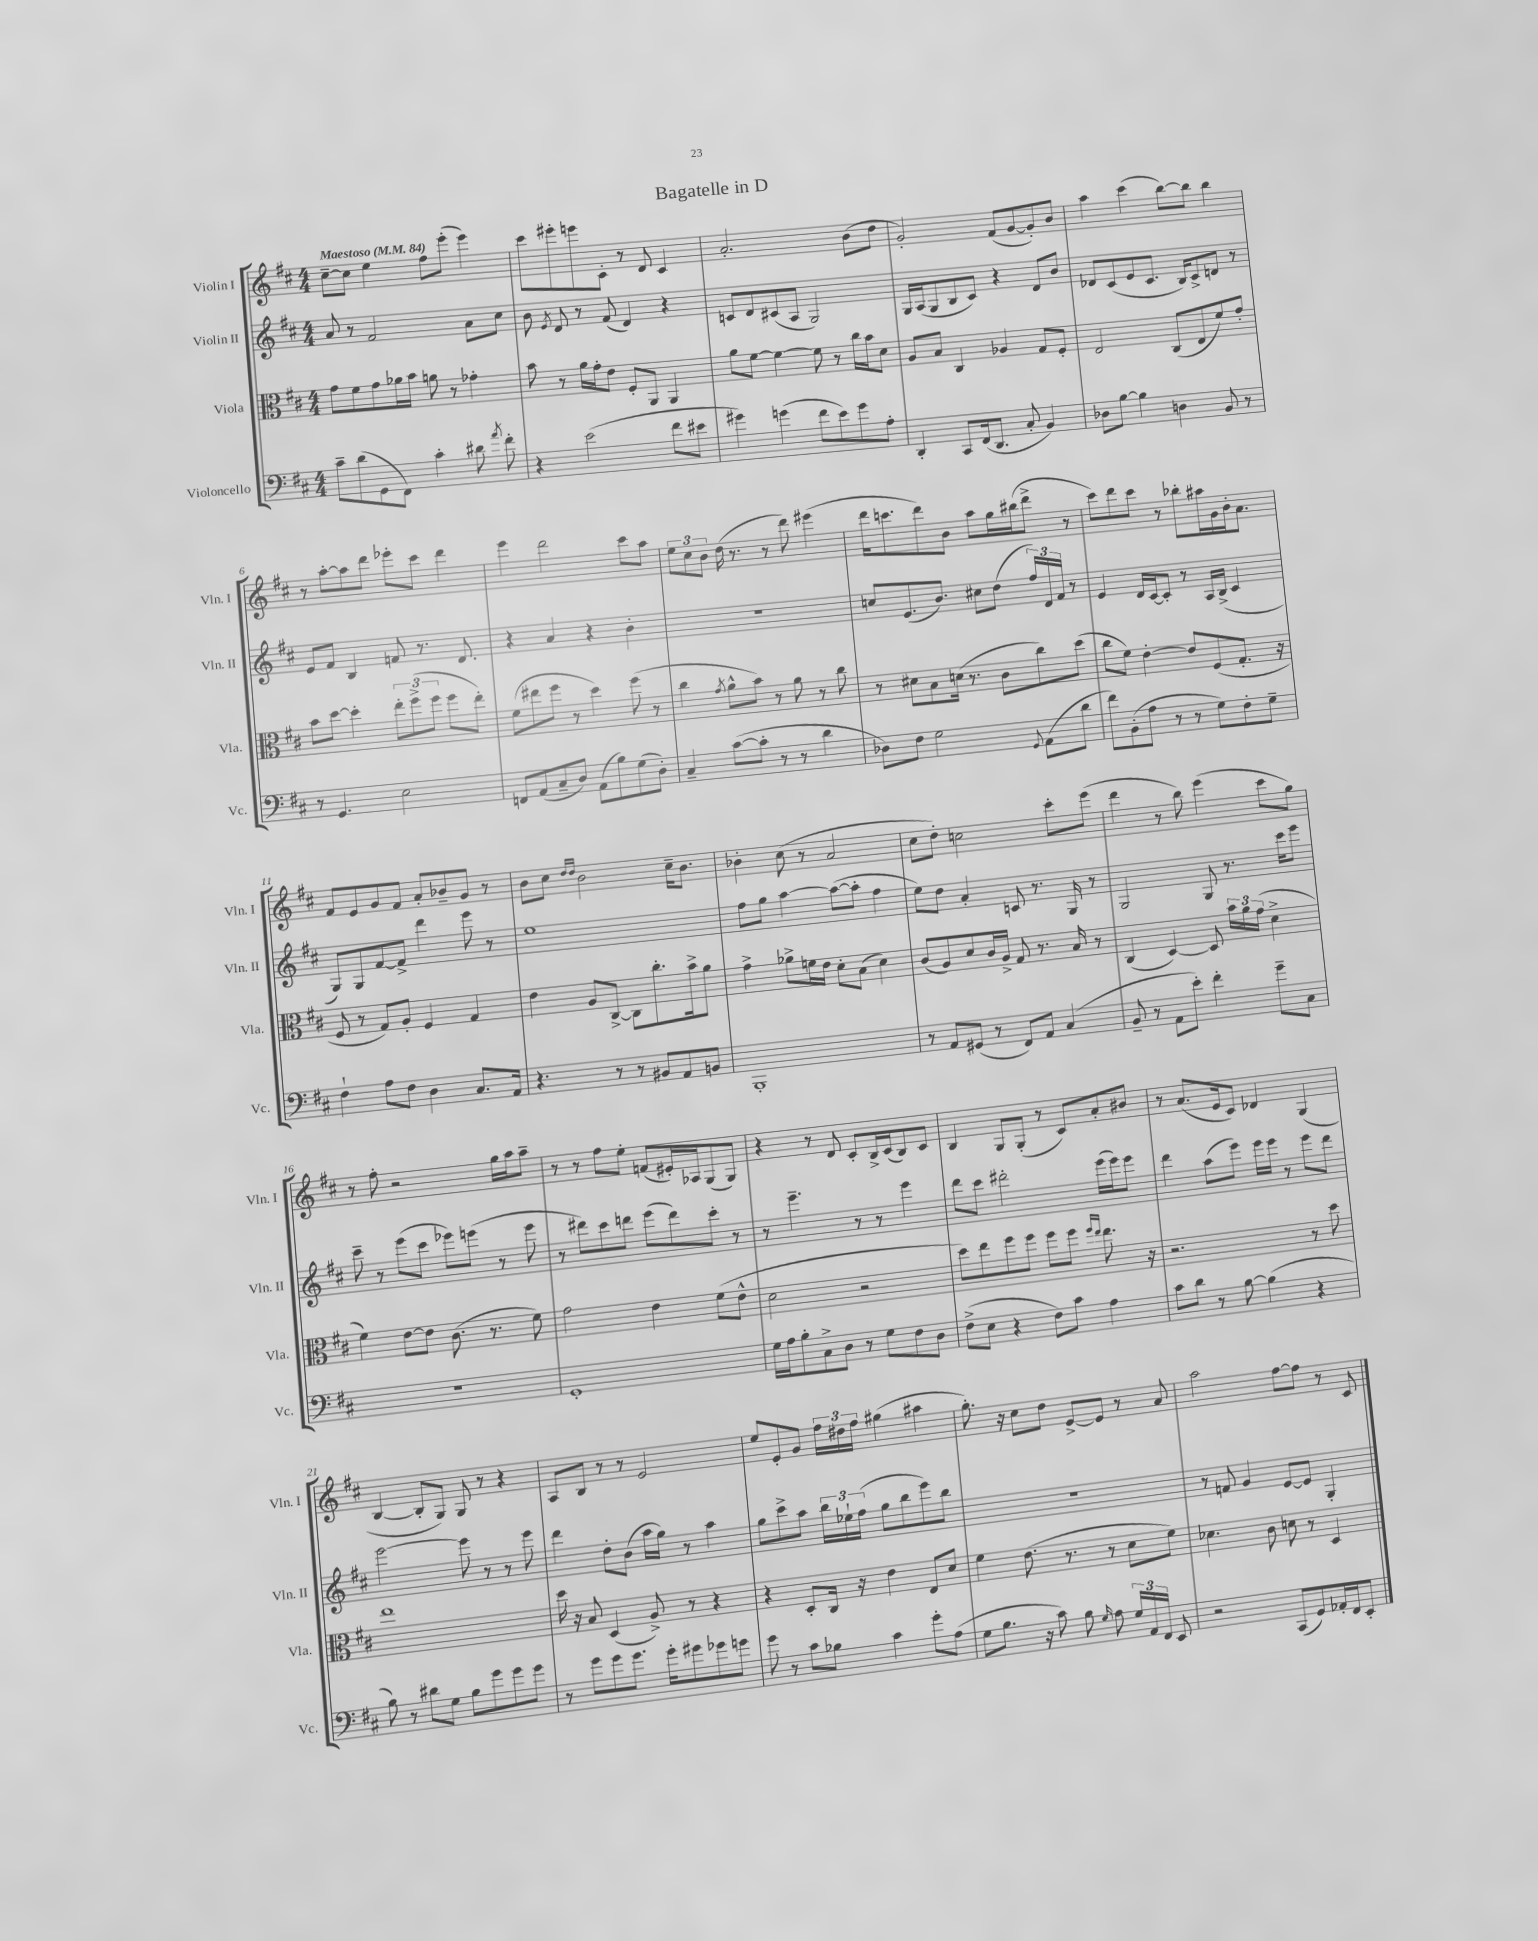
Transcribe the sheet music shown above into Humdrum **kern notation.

**kern	**kern	**kern	**kern
*staff4	*staff3	*staff2	*staff1
*clefF4	*clefC3	*clefG2	*clefG2
*k[f#c#]	*k[f#c#]	*k[f#c#]	*k[f#c#]
*M4/4	*M4/4	*M4/4	*M4/4
*MM84	*MM84	*MM84	*MM84
8c#~	8g	8a	[8cc#~
(8d	8f#	8r	8cc#]
8GG	8g	2f#	4ee
8FF#)	16a-	.	.
.	16b	.	.
4c#'	8a	.	8ff#
.	8r	.	(8eee'
8d#	4g-'	8a	4eee)
8qa	.	.	.
8f#'	.	8cc#	.
=	=	=	=
4r	8b	8b	8ccc#
.	.	8qe	.
.	8r	8d	8eee#'
(2e	16a	8r	8eee
.	16g'	.	.
.	8e	(8f#	8c#'
.	8F#'	4d)	8r
.	8AA	.	8d
8f#	4AA	4r	4c#
8e#	.	.	.
=	=	=	=
4g#)	8a	8c	2.a'
.	[8f#	8d	.
(4g	4f#_	(8c#	.
.	.	8A	.
8f#	8f#]	2G)	.
8e)	8r	.	.
8g	16cc#	.	(8b
.	16b	.	.
8A'	8d	.	8dd
=	=	=	=
4DD'	8A	16G	2g')
.	.	(16A	.
.	8B	8G	.
8CC#	4C#	8B	.
(16FF#	.	8c#)	.
8.DD	.	.	.
.	4A-	4r	(8f#
8C#'	.	.	[8g
4BB)	8G	8d	8g'])
.	8F#'	8b	8b
=	=	=	=
8D-	2E	8d-	4aa
[8B	.	(8c#	.
4B]	.	8e	(4ccc#
.	.	8.c#	.
4D	(8C#	.	[8bb)
.	.	16B)	.
.	8E	8c#^	8bb]
8BB	8f#)	8d	4bb
8r	8g'	8r	.
=	=	=	=
8r	8b	8e	8r
4.GG	[8dd	8f#	[8aa'
.	4dd']	4B	8aa]
.	.	.	8ddd
2E	12ee'	8f	8eee-'
.	(12ff#^	.	.
.	.	8.r	8ccc#
.	12ff#	.	.
.	8ff#	.	4ddd
.	.	8.d	.
.	8ee')	.	.
=	=	=	=
8FF	(8f#	4r	4eee
(8AA	8ee#	.	.
8C#~	8ff#	4a	2ddd
8D)	8r	.	.
(8AA	4dd)	4r	.
8B)	.	.	.
(8G	(8ff#	4b'	8ccc#
8D')	8r	.	8aa
=	=	=	=
4C#~	4cc#	1r	12ee
.	.	.	12cc#
.	.	.	12b
.	8qg	.	.
([8c#	8a^^	.	(16dd
.	.	.	8.r
8c#']	8b)	.	.
8r	8r	.	8r
8r	8a	.	8ddd)
4d	8r	.	(4eee#
.	8cc#	.	.
=	=	=	=
8D-)	8r	8cc	16ddd
.	.	.	8.ccc
8F#	8d#	(8.e	.
2G	8B	.	8ddd)
.	.	8.b)	.
.	(16d	.	8b
.	8.r	.	.
.	.	8cc#	8aa
.	8c#	(8dd	16gg
.	.	.	(16bb#
8qqGG	.	.	.
(8AA	8cc#)	24ff#)	8ddd^
.	.	24d	.
.	.	24f#	.
8d	(8dd	8r	8r
=	=	=	=
8f#)	8cc#	4e	8ccc#)
(8BB'	8f#)	.	8ddd
8A	[4e'	16d	8ccc#
.	.	[16c#	.
8r	.	8c#']	8r
8r	8e]	8r	8bb-'
8G)	(8F#	16A	16aa#
.	.	(16B^	16g
8F#'	8.G'	4c#	16b'
.	.	.	8.a
8G~	.	.	.
.	16r	.	.
=	=	=	=
4F#`	8F#	8G)	8f#
.	8r	8G	8e
8A	8G)	[8f#	8g
8F#	8A'	8f#^]	8f#
4D	4F#	4ddd	8a'
.	.	.	8b-~
8.C#	4G	8eee	8g
.	.	8r	8r
16AA	.	.	.
=	=	=	=
4.r	4e	1ee	8b
.	.	.	8cc#
.	.	.	16qqdd
.	.	.	16qqdd
.	8A	.	2b
8r	[8C#^	.	.
8r	8C#]	.	.
8BB#	8.cc#'	.	.
8AA	.	.	16cc#~
.	16b^	.	8.b
8BB	8a	.	.
=	=	=	=
1BBB'	4g^	8ff#	4b-'
.	.	8gg	.
.	8a-^	[4aa	(8cc#
.	16f	.	8r
.	16e	.	.
.	8d'	(8aa_	2a
.	(8B	8aa']	.
.	4d)	4ff#	.
=	=	=	=
8r	(8c#	8ee)	8cc#
8AA	8A)	8dd	8dd')
(8GG#	8d	4a'	2cc
8r	16c#	.	.
.	16A^	.	.
8FF#)	8G	8c	.
8AA	8.r	8.r	.
(4C#	.	.	8ccc#'
.	16B	16G	.
.	8r	8r	(8eee
=	=	=	=
8BB~	(4C#	2G	4ddd
8r	.	.	.
8AA	[4D)	.	8r
8e')	.	.	8bb)
4f#'	8D]	8G	(4eee
.	24b	8.r	.
.	24a	.	.
.	(24g	.	.
8g~	4d^	.	8ccc#
.	.	16ccc#	.
8C#	.	8eee	8gg)
=	=	=	=
1r	4f#)	8ccc#~	8r
.	.	8r	8ff#'
.	[8e	(8eee	2r
.	8e]	8ccc#	.
.	(8.c#	8eee-)	.
.	.	(8eee	.
.	8.r	.	.
.	.	8r	16gg
.	.	.	16aa
.	8f#)	8eee	8aa~
=	=	=	=
1GG'	2g	8r	8r
.	.	8ddd#)	8r
.	.	8ccc#	8ff#
.	.	8ddd	8ee'
.	4e	(8eee	(8f
.	.	8ddd)	16e#')
.	.	.	16A-
.	(8f#	8ccc#'	(8G
.	8e^^	8r	8G)
=	=	=	=
16G	2d	8r	4r
16A	.	.	.
8B'	.	4.eee~	.
8C#^	.	.	8r
8D	.	.	8d
8r	2r	8r	8c#'
8G	.	8r	16B^
.	.	.	(16c#
8F#	.	4eee	8B)
8D	.	.	8c#
=	=	=	=
(8F#^	8dd)	8ddd	4B
8E	8ee	8ccc#	.
4r	8ff#	2ddd#'	8G
.	8ff#	.	(8G'
8F#)	8ff#	.	8r
8c#	8ff#	.	8c#)
.	16qqff#	.	.
.	16qqee	.	.
4A	8.ee	(16eee	8a'
.	.	16eee)	.
.	.	8eee	8b#
.	16r	.	.
=	=	=	=
8c#	2.r	4ddd	8r
8d	.	.	(8.a
8r	.	(8aa	.
.	.	.	16e
[8B	.	8eee)	8c#)
(4B]	.	16eee	4d-
.	.	16eee	.
.	.	8r	.
4r	8r	8eee	(4G
.	8dd	8ddd	.
=	=	=	=
8B)	1ee	[2eee	[4B
8r	.	.	.
8d#	.	.	8B']
8G	.	.	8G)
8B	.	8eee]	8G
8g	.	8r	8r
8g	.	8r	4r
8g	.	8eee	.
=	=	=	=
8r	16dd	4ddd	8A
.	16r	.	.
8g	8B	.	8B
8g	(4D	8dd'	8r
8.g	.	(8b	8r
.	8A^)	16aa	2e
16g'	.	16gg)	.
8g#	8r	8r	.
8g-	4r	4aa	.
8g	.	.	.
=	=	=	=
8g	4r	8gg	8ee
8r	.	8ccc#^	8e'
8c#	8D'	8aa	8g
8B-	16C#	24bb	24ff#
.	.	24ee-`	24dd#
.	16r	.	.
.	.	(24ff#	24ff#
4c#	4e	8gg	(4gg#
.	.	8bb	.
8g'	8E	8eee)	4aa#
(8A	8d	8bb	.
=	=	=	=
8G	4f#	1r	8.gg')
8.B	.	.	.
.	.	.	16r
.	(8.e	.	8cc#
16r	.	.	.
8c#)	.	.	8dd
.	8.r	.	.
8B	.	.	[8e^
16qqG	.	.	.
8A	8r	.	8e]
24G	8d	.	8r
24AA	.	.	.
24FF#	.	.	.
8EE	8f#)	.	8a
=	=	=	=
2r	4.d-	8r	2aa
.	.	8f	.
.	.	4g	.
.	8c#	.	.
(8CC#	8d	[8e	[8ff#
8GG)	8r	8e]	8ff#]
16AA-'	4D	4G'	8r
16FF#	.	.	.
8EE'	.	.	8c#
==	==	==	==
*-	*-	*-	*-
